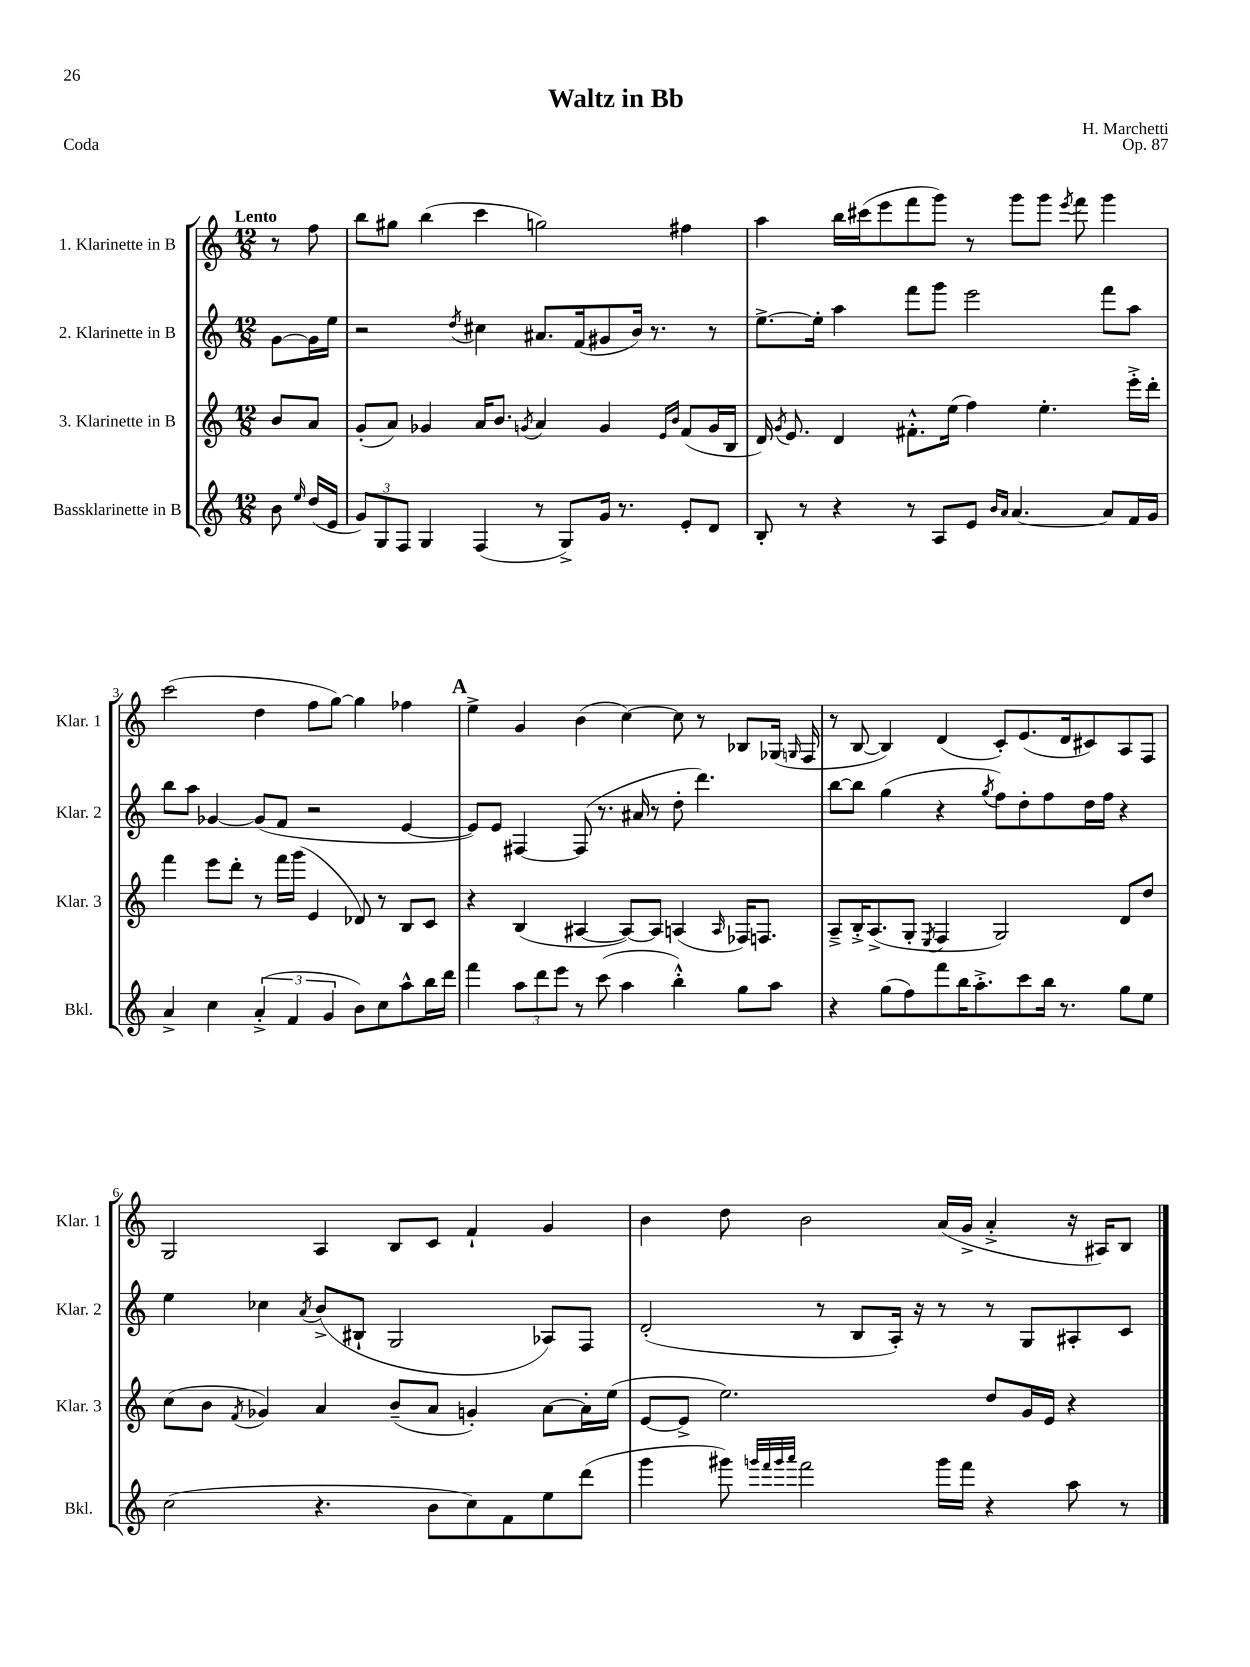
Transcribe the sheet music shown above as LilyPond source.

\header { title = "Waltz in Bb" composer = "H. Marchetti" opus = "Op. 87" piece = "Coda" }
<<
\new StaffGroup <<
\new Staff = "s0" \with { instrumentName = "1. Klarinette in B" shortInstrumentName = "Klar. 1" } {
    \clef treble \key c \major \numericTimeSignature \time 12/8 \partial 4 \tempo "Lento"
    \autoBeamOff r8 f''8 |
    b''8[ gis''8] b''4( c'''4 g''2) fis''4 |
    a''4 b''16[ cis'''16( e'''8 f'''8 g'''8]) r8 g'''8[ g'''8] \acciaccatura { e'''8 } f'''8 g'''4 |
    c'''2( d''4 f''8[ g''8]~) g''4 fes''4 |
    \mark \markup { \bold "A" } e''4-> g'4 b'4( c''4~) c''8 r8 bes8[ ges16]( \grace { g16 } f16 |
    r8 b8~ b4) d'4( c'8[-.) e'8.( d'16 cis'8) a8 f8] |
    g2 a4 b8[ c'8] f'4-! g'4 |
    b'4 d''8 b'2 a'16[( g'16]-> a'4-.-> r16 ais16[) b8] \bar "|." |
}
\new Staff = "s1" \with { instrumentName = "2. Klarinette in B" shortInstrumentName = "Klar. 2" } {
    \clef treble \key c \major \numericTimeSignature \time 12/8 \partial 4
    \autoBeamOff g'8[~ g'16 e''16] |
    r2 \acciaccatura { d''8 } cis''4 ais'8.[ f'16( gis'8 b'16]) r8. r8 |
    e''8.[~-> e''16]-. a''4 f'''8[ g'''8] e'''2 f'''8[ a''8] |
    b''8[ a''8] ges'4~ ges'8[( f'8] r2 e'4~ |
    \mark \markup { \bold "A" } e'8[) e'8] fis4~ fis8( r8. ais'16 r8 d''8-. d'''4.) |
    b''8[~ b''8] g''4( r4 \acciaccatura { g''8 } f''8[) d''8-. f''8 d''16 f''16] r4 |
    e''4 ces''4 \acciaccatura { a'8 } b'8[->( bis8]-! g2 aes8[) f8] |
    d'2-.( r8 b8[ a16]-.) r16 r8 r8 g8[ ais8-. c'8] \bar "|." |
}
\new Staff = "s2" \with { instrumentName = "3. Klarinette in B" shortInstrumentName = "Klar. 3" } {
    \clef treble \key c \major \numericTimeSignature \time 12/8 \partial 4
    \autoBeamOff b'8[ a'8] |
    g'8[-.( a'8]) ges'4 a'16[ b'8.] \acciaccatura { g'8 } a'4 g'4 \grace { e'16[ b'16] } f'8[( g'16 b16] |
    d'16) \acciaccatura { g'8 } e'8. d'4 fis'8.[-.-^ e''16]( f''4) e''4.-. e'''16[-.-> d'''16]-. |
    f'''4 e'''8[ d'''8]-. r8 f'''16[ g'''16]( e'4 des'8) r8 b8[ c'8] |
    \mark \markup { \bold "A" } r4 b4( ais4~ ais8[~) ais8] a4( \grace { a16 } fes16[) f8.] |
    a8[---> b16-.-> a8.->( g8]-. \acciaccatura { e8 } f4 g2) d'8[ d''8] |
    c''8[( b'8] \acciaccatura { f'8 } ges'4) a'4 b'8[--( a'8] g'4-.) a'8[~ a'16-. e''16]( |
    e'8[~ e'8]-> e''2.) d''8[ g'16 e'16] r4 \bar "|." |
}
\new Staff = "s3" \with { instrumentName = "Bassklarinette in B" shortInstrumentName = "Bkl." } {
    \clef treble \key c \major \numericTimeSignature \time 12/8 \partial 4
    \autoBeamOff b'8 \grace { e''16 } d''16[( e'16] |
    \tuplet 3/2 { g'8[) g8 f8] } g4 f4( r8 g8[->) g'16] r8. e'8[-. d'8] |
    b8-. r8 r4 r8 a8[ e'8] \grace { b'16[ a'16] } a'4.~ a'8[ f'16 g'16] |
    a'4-> c''4 \tuplet 3/2 { a'4-.->( f'4 g'4 } b'8[) c''8 a''8-^ b''16 d'''16] |
    \mark \markup { \bold "A" } f'''4 \tuplet 3/2 { a''8[ d'''8 e'''8] } r8 c'''8( a''4 b''4-.-^) g''8[ a''8] |
    r4 g''8[( f''8) f'''8 b''16 a''8.-.-> c'''8 b''16] r8. g''8[ e''8] |
    c''2( r4. b'8[ c''8) f'8 e''8 d'''8]( |
    g'''4 gis'''8) \grace { g'''32[ f'''32 g'''32 a'''32] } f'''2 g'''16[ f'''16] r4 a''8 r8 \bar "|." |
}
>>
>>
